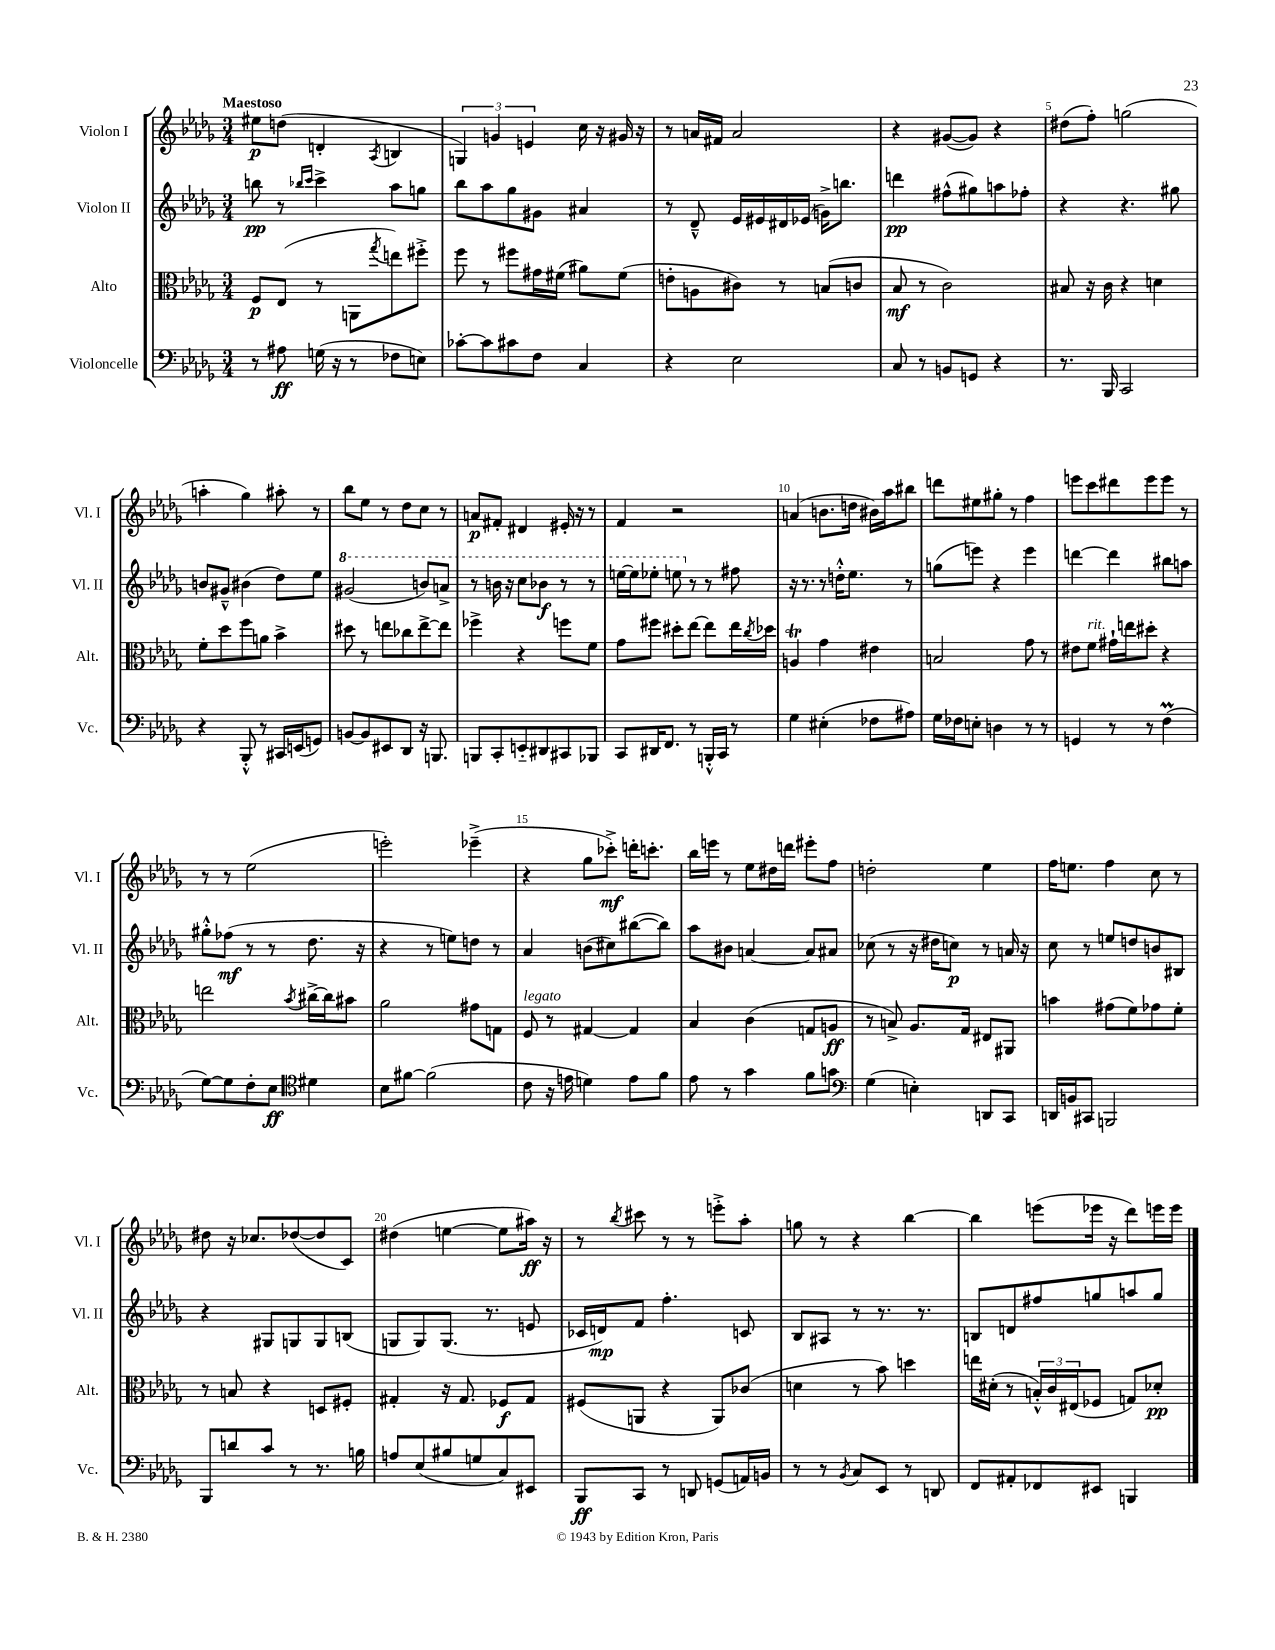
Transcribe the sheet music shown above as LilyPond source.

<<
\new StaffGroup <<
\new Staff = "s0" \with { instrumentName = "Violon I" shortInstrumentName = "Vl. I" } {
    \clef treble \key des \major \numericTimeSignature \time 3/4 \tempo "Maestoso"
    eis''8\p d''8( d'4-. \acciaccatura { aes8 } b4 |
    \tuplet 3/2 { g4) g'4 e'4 } c''16 r16 gis'16 r16 |
    r8 a'16 fis'16 a'2 |
    r4 gis'8~( gis'8) r4 |
    dis''8( f''8-.) g''2( |
    a''4-. ges''4) ais''8-. r8 |
    bes''8 ees''8 r8 des''8 c''8 r8 |
    a'8\p fis'8-. dis'4 eis'16-. r16 r8 |
    f'4 r2 |
    a'4( b'8. d''16 bis'16) aes''16 bis''8 |
    d'''8 eis''8 gis''8-. r8 f''4 |
    e'''8 c'''8 dis'''8 e'''8 e'''8 r8 |
    r8 r8 ees''2( |
    e'''2-.) ees'''4--->( |
    r4 ges''8 ces'''8-.->\mf) d'''16-. c'''8.-. |
    bes''16 e'''16 r8 ees''8 dis''16 d'''16 eis'''8-. f''8 |
    d''2-. ees''4 |
    f''16 e''8. f''4 c''8 r8 |
    dis''8 r16 ces''8. des''8~( des''8 c'8) |
    dis''4( e''4~ e''8 ais''16\ff) r16 |
    r8 \acciaccatura { bes''8 } cis'''8 r8 r8 e'''8-.-> aes''8-. |
    g''8 r8 r4 bes''4~ |
    bes''4 e'''8( ees'''16 r16 des'''8) e'''16 e'''16 \bar "|." |
}
\new Staff = "s1" \with { instrumentName = "Violon II" shortInstrumentName = "Vl. II" } {
    \clef treble \key des \major \numericTimeSignature \time 3/4
    b''8\pp r8 \grace { bes''16 c'''16 } c'''4-> aes''8 g''8 |
    bes''8 aes''8 ges''8 gis'8 ais'4 |
    r8 des'8---^ ees'16 eis'16 dis'16 ees'16( g'16->) b''8. |
    d'''4\pp fis''8-^( gis''8) a''8 fes''8-. |
    r4 r4. gis''8 |
    b'8 gis'8---^ bis'4( des''8) ees''8 |
    \ottava #1 gis''2( b''8) a''8-> |
    r8 b''16 r16 c'''8 bes''8\f r8 r8 |
    e'''16~ e'''16 ees'''8-. e'''8 \ottava #0 r8 r8 fis''8 |
    r16 r8. r8 d''16-.-^ ees''8. r8 |
    g''8( e'''8) r4 e'''4 |
    d'''4~ d'''4 bis''8 a''8 |
    gis''8-.-^ fes''8\mf( r8 r8 des''8. r16 |
    r4 r8 e''8) d''8 r8 |
    aes'4 b'8( cis''8) bis''8~( bis''8) |
    aes''8 bis'8 a'4~ a'8 ais'8 |
    ces''8( r8 r16 dis''16 c''8\p) r8 a'16 r16 |
    c''8 r8 e''8 d''8 b'8 bis8 |
    r4 gis8 g8 g8 b8( |
    g8 g8) g8.( r8. e'8 |
    ces'16 d'16\mp) f'8 f''4.-. c'8 |
    bes8 ais8 r8 r8. r8. |
    b8 d'8 fis''8 g''8 a''8 g''8 \bar "|." |
}
\new Staff = "s2" \with { instrumentName = "Alto" shortInstrumentName = "Alt." } {
    \clef alto \key des \major \numericTimeSignature \time 3/4
    f8\p ees8( r8 a,8 \acciaccatura { ges''8 } e''8) fis''8-.-> |
    f''8 r8 fis''8 gis'16 fis'16( ais'8) fis'8( |
    e'8-. a8 cis'8) r8 b8( c'8 |
    bes8\mf r8 c'2) |
    bis8 r16 c'16 r4 d'4 |
    f'8-. des''8 f''8 a'8 bes'4-> |
    dis''8 r8 e''8 ces''8 e''8~-> e''8 |
    fes''4-> r4 f''8 f'8 |
    ges'8 fis''8 dis''8-. ees''8~ ees''8 ees''16 \acciaccatura { c''8 } des''16 |
    a4\trill ges'4 eis'4 |
    b2 ges'8 r8 |
    eis'8 f'8^\markup { \italic "rit." } gis'16-! e''16 dis''8-. r4 |
    e''2 \acciaccatura { bes'8 } cis''16~-> cis''16 bis'8 |
    aes'2 gis'8 g8 |
    f8^\markup { \italic "legato" } r8 gis4~ gis4 |
    bes4 c'4( g8 a8\ff |
    r8 b8->) aes8. ges16 eis8 ais,8 |
    b'4 gis'8( f'8) ges'8 f'8-. |
    r8 b8 r4 d8 fis8-. |
    gis4-. r16 gis8. fes8\f gis8 |
    fis8( a,8 r4 a,8) ces'8( |
    d'4 r8 bes'8) d''4 |
    e''16 dis'16-.( r8 \tuplet 3/2 { b16-.-^) c'16 eis16( } fes8 g8) des'8-.\pp \bar "|." |
}
\new Staff = "s3" \with { instrumentName = "Violoncelle" shortInstrumentName = "Vc." } {
    \clef bass \key des \major \numericTimeSignature \time 3/4
    r8 ais8\ff g16( r16 r8 fes8 e8) |
    ces'8~-. ces'8 cis'8 f8 c4 |
    r4 ees2 |
    c8 r8 b,8 g,8 r4 |
    r8. bes,,16 c,2 |
    r4 bes,,8-.-^ r8 cis,16 e,16( g,8) |
    b,8~ b,8 eis,8 des,8 r16 b,,8. |
    b,,8 c,8-. e,8-_ dis,8 cis,8 bes,,8 |
    c,8 dis,16 f,8. r8 b,,16-.-^ c,16 r8 |
    ges4 eis4-.( fes8 ais8) |
    ges16 fes16 e8-. d4 r8 r8 |
    g,4 r8 r8 f4\prall( |
    ges8~) ges8 f8-. ees8\ff \clef tenor dis'4 |
    bes8 fis'8~ fis'2( |
    c'8 r16 e'16 d'4) e'8 f'8 |
    ees'8 r8 ges'4 f'8 g'8 |
    \clef bass ges4( e4-.) d,8 c,8 |
    d,16 b,16 cis,8 b,,2 |
    bes,,8 d'8 c'8 r8 r8. b16 |
    a8 ees8( bis8 g8 c8) eis,8 |
    bes,,8\ff c,8 r8 d,8 g,8( a,16) b,16 |
    r8 r8 \acciaccatura { bes,8 } c8 ees,8 r8 d,8 |
    f,8 ais,8-. fes,8 eis,8 b,,4 \bar "|." |
}
>>
>>
\layout { \context { \Score \override BarNumber.break-visibility = ##(#f #t #t) barNumberVisibility = #(every-nth-bar-number-visible 5) } }
